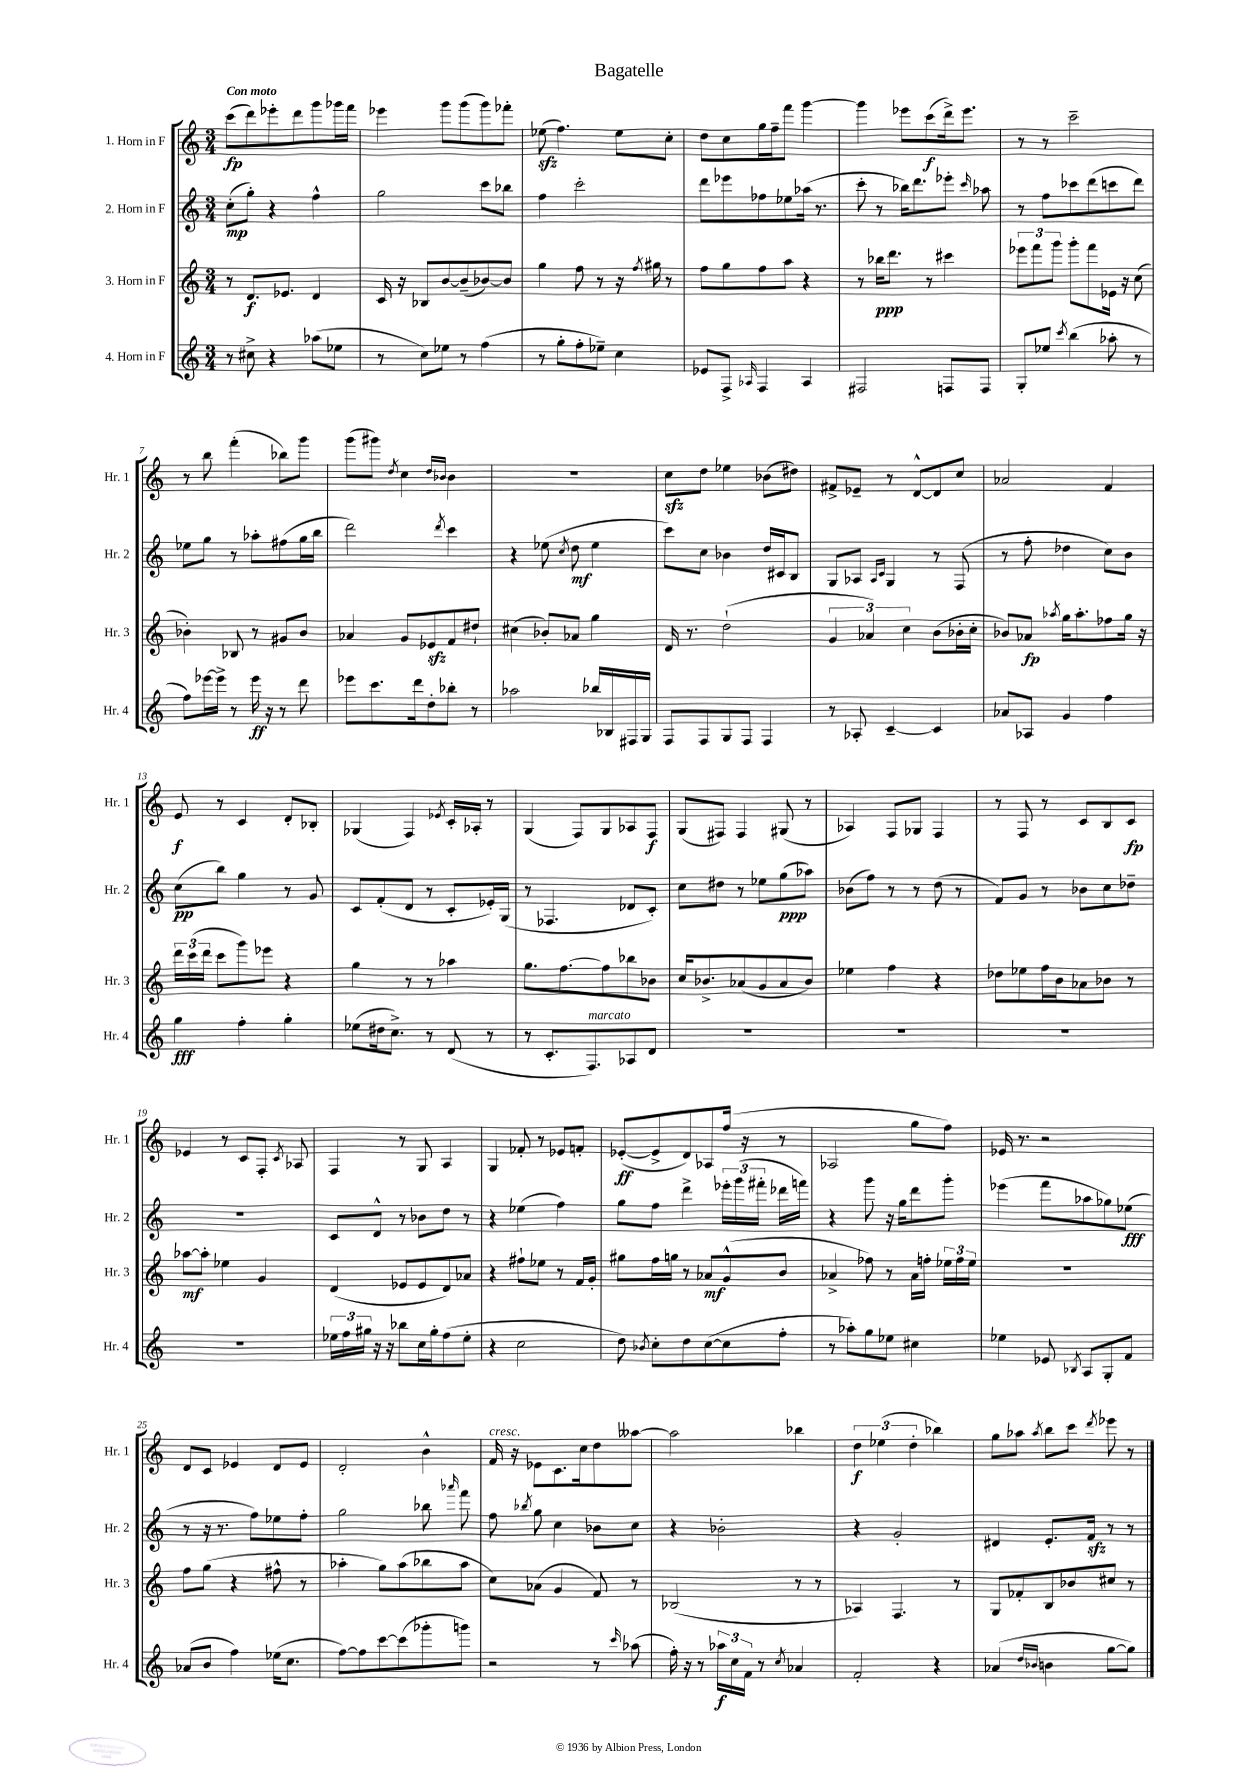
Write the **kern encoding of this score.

**kern	**kern	**kern	**kern
*staff4	*staff3	*staff2	*staff1
*clefG2	*clefG2	*clefG2	*clefG2
*k[]	*k[]	*k[]	*k[]
*M3/4	*M3/4	*M3/4	*M3/4
8r	8r	(8cc'	(8ccc
8cc#^	8.d	8gg')	8ddd)
4r	.	4r	8eee-'
.	8.e-	.	.
.	.	.	8ddd
(8aa-	4d	4ff^^	8ggg
8ee-	.	.	16ggg-
.	.	.	16fff
=	=	=	=
8r	16c	2gg	4eee-
.	16r	.	.
8cc)	8B-	.	.
8ee-	[8b	.	8ggg
8r	(8b~]	.	(8ggg
(4ff	[8b-)	8ccc	8ggg)
.	8b-]	8bb-	8fff-'
=	=	=	=
8r	4gg	4ff	(8ee-
8gg'	.	.	4.ff)
8ff'	8ff	2ccc'	.
8ee-~)	8r	.	.
4cc	16r	.	8ee-
.	8qff	.	.
.	16gg#	.	.
.	8r	.	8cc'
=	=	=	=
8e-	8ff	8ddd	8dd
8F^	8gg	8eee-	8cc
16qqA-	.	.	.
4F	8ff	8ff-	16gg
.	.	.	16ff~
.	8aa	8ee-	8fff
4A-	4r	(16aa-	[4ggg
.	.	8.r	.
=	=	=	=
2F#	8r	8ccc'	4ggg]
.	16bb-	8r	.
.	8.ddd	.	.
.	.	16bb-)	8eee-
.	.	8.ddd	.
.	8r	.	(8ccc
8F	4ccc#	8eee-'	16ddd^)
.	.	.	8.eee-
.	.	16qqccc	.
8F	.	8aa-	.
=	=	=	=
8G'	12eee-	8r	8r
.	12fff	.	.
8ee-	.	8ff	8r
.	12ggg	.	.
8qccc	.	.	.
(4bb	8ggg'	8ccc-	2ccc~
.	8fff	(8ddd	.
8aa-'	16e-	8ccc	.
.	16r	.	.
8r	(8cc	8ddd)	.
=	=	=	=
8ff)	4b-')	8ee-	8r
[16eee-	.	8gg	8bb
16eee-^]	.	.	.
8r	8B-	8r	(4fff'
16eee-	8r	8aa-'	.
16r	.	.	.
8r	8g#	(8ff#	8bb-)
8ddd	8b-	16gg	8ggg
.	.	16bb	.
=	=	=	=
8eee-	4a-	2ddd)	(8ggg
8.ccc	.	.	8ggg#)
.	.	.	8qdd
.	8g	.	4cc
16ddd	.	.	.
8dd'	8e-	.	.
.	.	.	16qqdd
.	.	8qddd	16qqb-
8bb-'	8f	4ccc	4b-
8r	8dd#`	.	.
=	=	=	=
2aa-	(4cc#	4r	2.r
.	8b-')	(8ee-	.
.	.	8qcc	.
.	8a-	8dd	.
16bb-	4gg	4ee-	.
16B-	.	.	.
16F#	.	.	.
16G	.	.	.
=	=	=	=
8F	16d	8ccc)	8cc
.	8.r	.	.
8F	.	8cc	8dd
8G	(2dd`	4b-	4ee-
8F	.	.	.
4F	.	16dd	(8b-
.	.	16c#	.
.	.	8B	8dd#)
=	=	=	=
8r	6g	8G	8f#^
8A-'	.	8A-	8e-~
.	6a-)	.	.
.	.	16qqA-	.
.	.	16qqc	.
[4c~	.	4G	8r
.	6cc	.	.
.	.	.	[8d^^
4c]	(8b	8r	8d]
.	16b-'	(8F	8cc
.	16cc'	.	.
=	=	=	=
8a-	8b-)	8r	2a-
8A-	8a-	8ff'	.
.	8qaa-	.	.
4g	16gg	4dd-	.
.	8.aa-'	.	.
4ff	8ff-	8cc)	4f
.	16gg	8b	.
.	16r	.	.
=	=	=	=
4gg	24ddd	(8cc	8e
.	(24ccc	.	.
.	24ddd	.	.
.	8ccc	8bb)	8r
4ff'	8ggg)	4gg	4c
.	8eee-	.	.
4gg'	4r	8r	8d'
.	.	8g	8B-'
=	=	=	=
(8ee-	4gg	8c	(4G-
16dd#	.	(8f'	.
8.cc^)	.	.	.
.	8r	8d	4F)
8r	8r	8r	.
.	.	.	8qe-
(8d	4aa-	8c'	16c'
.	.	.	16A-'
8r	.	16e-')	8r
.	.	(16G	.
=	=	=	=
8r	8.gg	8r	(4G
8.c'	.	4.F-	.
.	[8.ff	.	.
.	.	.	8F)
8.F)	.	.	.
.	8ff]	.	8G
8A-	8bb-	8d-	8A-
8d	8b-	8c')	8F
=	=	=	=
2.r	16cc	8cc	(8G
.	8.b-^	.	.
.	.	8dd#	8F#)
.	(8a-	8r	4F#
.	8g	8ee-	.
.	8a-	(8gg	(8G#
.	8b-)	8aa-)	8r
=	=	=	=
2.r	4ee-	(8b-	4A-)
.	.	8ff)	.
.	4ff	8r	8F
.	.	8r	8G-
.	4r	(8dd	4F
.	.	8r	.
=	=	=	=
2.r	8dd-	8f)	8r
.	8ee-	8g	8F
.	16ff	8r	8r
.	16b	.	.
.	8a-	8b-	8c
.	8b-	8cc	8B
.	8r	8dd-~	8c
=	=	=	=
2.r	[8aa-	2.r	4e-
.	8aa-']	.	.
.	4ee-	.	8r
.	.	.	8c
.	4g	.	8F'
.	.	.	8qc
.	.	.	8A-
=	=	=	=
24ee-	(4d	8c	4F
24ff	.	.	.
24gg#	.	.	.
16r	.	8d^^	.
16r	.	.	.
8bb-	8e-	8r	8r
16cc	8e-	8b-	8G
16gg#'	.	.	.
(8ff	8d)	8dd	4A
8ee-'	8a-	8r	.
=	=	=	=
4r	4r	4r	4G
2cc	8ff#`	(4ee-	8f-'
.	8ee-	.	8r
.	8r	4ff)	8e-
.	16f	.	8f'
.	16g'	.	.
=	=	=	=
8dd)	8gg#	8gg	([8e-'
8qb-	.	.	.
8cc'	16ff	8ff	8e-^]
.	16gg	.	.
8dd	8r	4ddd^	8d)
([8cc	8a-	.	8A-
8cc]	(8g^^	24eee-'	(16ff
.	.	(24ggg	.
.	.	.	16r
.	.	24fff#'	.
8ff'	8b	16ddd-	8r
.	.	16fff)	.
=	=	=	=
8r	4a-^	4r	2A-
8aa-')	.	.	.
8gg	8ff-)	8ggg	.
8ee-	8r	16r	.
.	.	16gg	.
4cc#	16a-	8ddd	8gg
.	16ff'	.	.
.	24ee-	8ggg'	8ff)
.	24ff	.	.
.	24ee-	.	.
=	=	=	=
4ee-	2.r	(4eee-	16e-
.	.	.	8.r
8e-	.	8fff	2r
8qB-	.	.	.
8A	.	8aa-	.
8G'	.	8gg-)	.
8f	.	(8ee-	.
=	=	=	=
(8a-	8ff	8r	8d
8b	(8gg	16r	8c
.	.	8.r	.
4ff)	4r	.	4e-
.	.	8ff)	.
(16ee-	8ff#^^	8ee-	8d
8.cc	.	.	.
.	8r	8ff'	8e-
=	=	=	=
[8ff)	4aa-'	2gg	2d'
8ff]	.	.	.
[8ccc	8gg)	.	.
(8ccc]	(8aa-	.	.
8ggg-'	8bb-	8bb-	4b^^
.	.	16qqaaa-	.
8ggg)	8aa-	8fff	.
=	=	=	=
2r	8cc)	8ff	16f
.	.	.	16r
.	.	8qbb-	.
.	(8a-	8gg	8e-
.	4g	4cc	8.c
.	.	.	16cc
8r	8f)	8b-	8dd
16qqccc	.	.	.
(8aa-	8r	8cc	[8aa--
=	=	=	=
16ff')	(2B-	4r	2aa--]
16r	.	.	.
8r	.	.	.
24aa-	.	2b-'	.
24cc	.	.	.
24f	.	.	.
8r	.	.	.
8qcc	.	.	.
4a-	8r	.	4bb-
.	8r	.	.
=	=	=	=
2f'	4A-)	4r	6dd
.	.	.	(6ee-
.	4.F	2g'	.
.	.	.	6dd'
4r	.	.	4bb-)
.	8r	.	.
=	=	=	=
(4a-	8G	4d#	8gg
.	8f-'	.	8aa-
16qqdd	.	.	.
16qqb-	.	.	8qaa-
4b	8B	8.e'	8bb
.	8b-	.	8ccc
.	.	16f	.
.	.	.	8qddd
[8gg	8cc#	8r	8eee-
8gg])	8r	8r	8r
==	==	==	==
*-	*-	*-	*-
